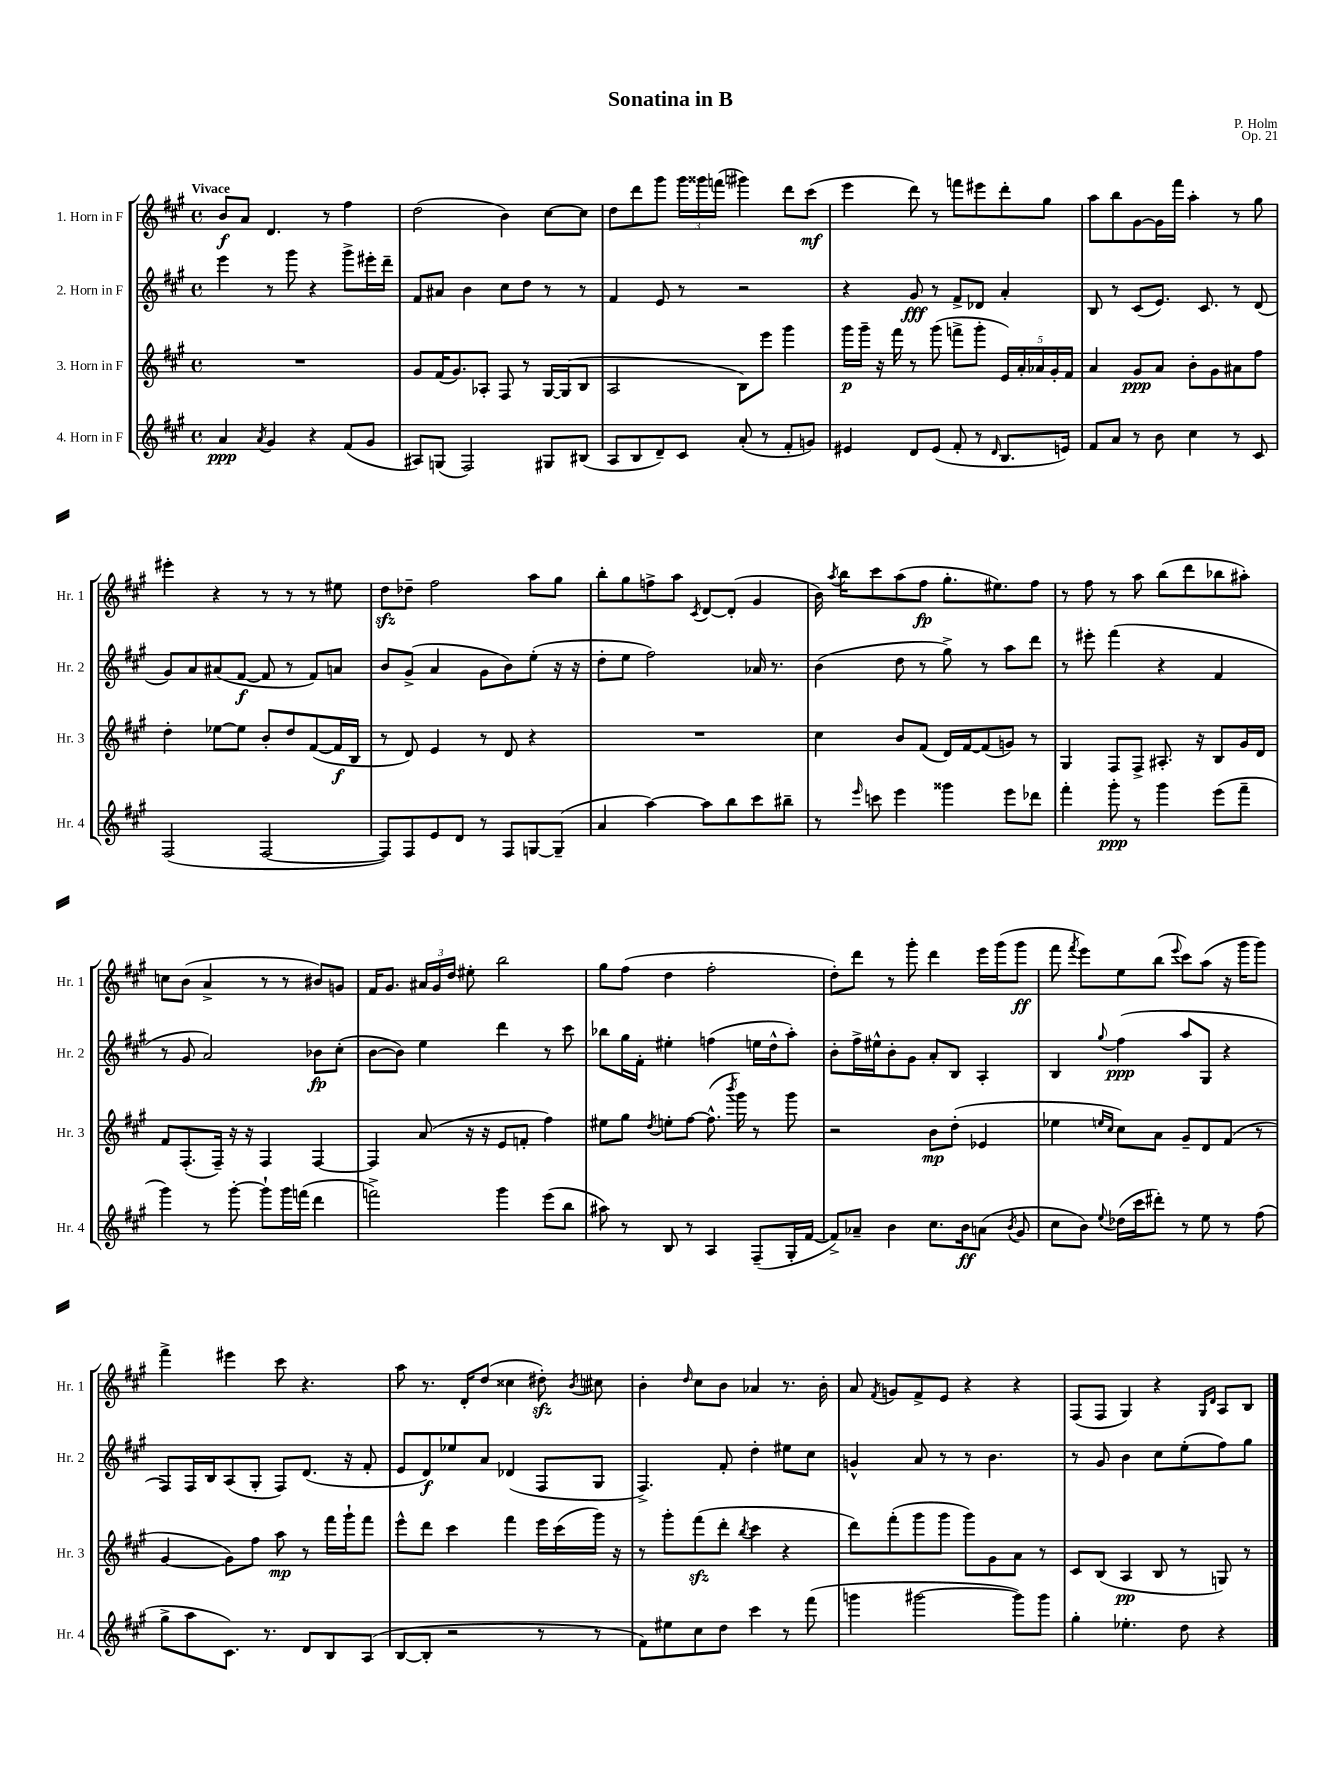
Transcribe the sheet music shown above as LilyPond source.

\header { title = "Sonatina in B" composer = "P. Holm" opus = "Op. 21" }
<<
\new StaffGroup <<
\new Staff = "s0" \with { instrumentName = "1. Horn in F" shortInstrumentName = "Hr. 1" } {
    \clef treble \key a \major \defaultTimeSignature \time 4/4 \tempo "Vivace"
    \autoBeamOff b'8[\f a'8] d'4. r8 fis''4 |
    d''2( b'4) cis''8[~ cis''8] |
    d''8[ d'''8 gis'''8] \tuplet 3/2 { gis'''16[ gisis'''16 f'''16]( } gis'''4) d'''8[ cis'''8]\mf( |
    e'''4 d'''8) r8 f'''8[ eis'''8 d'''8-. gis''8] |
    a''8[ b''8 gis'8~ gis'16 fis'''16] a''4-. r8 gis''8 |
    eis'''4-. r4 r8 r8 r8 eis''8 |
    d''8[\sfz des''8]-- fis''2 a''8[ gis''8] |
    b''8[-. gis''8 f''8-> a''8] \acciaccatura { cis'8 } d'8[~ d'8]-.( gis'4 |
    b'16) \acciaccatura { a''8 } b''16[ cis'''8 a''8( fis''8]\fp gis''8.[-. eis''8.) fis''8] |
    r8 fis''8 r8 a''8 b''8[( d'''8 bes''8 ais''8]-.) |
    c''8[ b'8]( a'4-> r8 r8 bis'8[) g'8] |
    fis'16[ gis'8.] \tuplet 3/2 { ais'16[ gis'16 d''16] } eis''8-. b''2 |
    gis''8[ fis''8]( d''4 fis''2-. |
    d''8[-.) d'''8] r8 gis'''8-. d'''4 e'''16[ gis'''16( gis'''8]\ff |
    fis'''8 \acciaccatura { fis'''8 } e'''8[) e''8 b''8]( \appoggiatura { e'''8 } cis'''8[) a''8]( r16 gis'''16[ gis'''8]) |
    fis'''4-> eis'''4 cis'''8 r4. |
    a''8 r8. d'16[-. d''8]( cisis''4 dis''8-.\sfz) \acciaccatura { b'8 } cis''8 |
    b'4-. \grace { d''16 } cis''8[ b'8] aes'4 r8. b'16-. |
    a'8 \acciaccatura { fis'8 } g'8[ fis'8-> e'8] r4 r4 |
    fis8[( fis8] gis4) r4 \grace { gis16[ d'16] } a8[ b8] \bar "|." |
}
\new Staff = "s1" \with { instrumentName = "2. Horn in F" shortInstrumentName = "Hr. 2" } {
    \clef treble \key a \major \defaultTimeSignature \time 4/4
    \autoBeamOff e'''4 r8 gis'''8 r4 gis'''8[-> eis'''16-. d'''16]-- |
    fis'8[ ais'8] b'4 cis''8[ d''8] r8 r8 |
    fis'4 e'8 r8 r2 |
    r4 gis'8\fff r8 fis'8[-> des'8] a'4-. |
    b8 r8 cis'8[( e'8.]) cis'8. r8 d'8( |
    gis'8[) a'8 ais'8( fis'8]~\f fis'8 r8 fis'8[) a'8] |
    b'8[ gis'8]->( a'4 gis'8[ b'8) e''8]-.( r16 r16 |
    d''8[-. e''8] fis''2) aes'16 r8. |
    b'4( d''8 r8 gis''8->) r8 a''8[ d'''8] |
    r8 eis'''8-. fis'''4( r4 fis'4 |
    r8 gis'8 a'2) bes'8[\fp cis''8]-.( |
    b'8[~ b'8]) e''4 d'''4 r8 cis'''8 |
    bes''8[ gis''16 fis'16]-. eis''4-. f''4( e''16[ d''16-^ a''8]-.) |
    b'8[-. fis''16-> eis''16-^ b'8-. gis'8] a'8[-. b8] a4-. |
    b4 \appoggiatura { gis''8 } fis''4\ppp( a''8[ gis8] r4 |
    fis8[) fis16 b16 a8( gis8]-. fis8[) d'8.]( r16 fis'8-. |
    e'8[ d'8\f) ees''8 a'8] des'4( fis8[ gis8] |
    fis4.->) fis'8-. d''4-. eis''8[ cis''8] |
    g'4-^ a'8 r8 r8 b'4. |
    r8 gis'8 b'4 cis''8[ e''8-.( fis''8) gis''8] \bar "|." |
}
\new Staff = "s2" \with { instrumentName = "3. Horn in F" shortInstrumentName = "Hr. 3" } {
    \clef treble \key a \major \defaultTimeSignature \time 4/4
    \autoBeamOff R1 |
    gis'8[ fis'16( gis'8.) aes8]-. fis8 r8 gis16[~ gis16( b8] |
    a2 b8[) e'''8] gis'''4 |
    gis'''16[\p gis'''16]-- r16 fis'''16 r8 gis'''8( f'''8[-> gis'''8]-. \tuplet 5/4 { e'16[) a'16-. aes'16 gis'16-. fis'16] } |
    a'4 gis'8[\ppp a'8] b'8[-. gis'8 ais'8 fis''8] |
    d''4-. ees''8[~ ees''8] b'8[-. d''8 fis'8~( fis'16\f b16] |
    r8 d'8) e'4 r8 d'8 r4 |
    R1 |
    cis''4 b'8[ fis'8]( d'16[) fis'16~ fis'8( g'8]) r8 |
    gis4 fis8[ fis8]-> ais8.-. r16 b8[ gis'16 d'16] |
    fis'8[ fis8.-.( fis16]--) r16 r16 fis4 fis4~ |
    fis4 a'8( r16 r16 e'8[ f'8]-. fis''4) |
    eis''8[ gis''8] \acciaccatura { d''8 } e''8[-. fis''8]~ fis''8.-^( \acciaccatura { b'''8 } gis'''16) r8 gis'''8 |
    r2 b'8[\mp d''8]-.( ees'4 |
    ees''4 \grace { e''16[ cis''16] } cis''8[) a'8] gis'8[-- d'8 fis'8]( r8 |
    gis'4~ gis'8[) fis''8] a''8\mp r8 fis'''16[ gis'''16-! fis'''8] |
    e'''8[-^ d'''8] cis'''4 fis'''4 e'''16[ cis'''16( gis'''16]) r16 |
    r8 gis'''8[-. fis'''8\sfz( d'''8]-. \acciaccatura { b''8 } cis'''4 r4 |
    d'''8[) fis'''8-.( gis'''8 gis'''8] gis'''8[) gis'8 a'8] r8 |
    cis'8[ b8]( a4\pp b8 r8 g8) r8 \bar "|." |
}
\new Staff = "s3" \with { instrumentName = "4. Horn in F" shortInstrumentName = "Hr. 4" } {
    \clef treble \key a \major \defaultTimeSignature \time 4/4
    \autoBeamOff a'4\ppp \acciaccatura { a'8 } gis'4 r4 fis'8[( gis'8] |
    ais8[) g8]( fis2) gis8[ bis8]( |
    a8[ b8 d'8--) cis'8] a'8-.( r8 fis'8[-. g'8]) |
    eis'4 d'8[ eis'8]( fis'8-. r8 \grace { d'16 } b8.[ e'16]) |
    fis'8[ a'8] r8 b'8 cis''4 r8 cis'8 |
    fis2( fis2~ |
    fis8[) fis8 e'8 d'8] r8 fis8[ g8~ g8]--( |
    a'4 a''4~) a''8[ b''8 cis'''8 bis''8]-- |
    r8 \grace { e'''16 } c'''8 e'''4 gisis'''4 e'''8[ des'''8] |
    fis'''4-. gis'''8-.\ppp r8 gis'''4 e'''8[( fis'''8]-- |
    gis'''4) r8 gis'''8~-. gis'''8[-! gis'''16 f'''16]( d'''4 |
    f'''2->) gis'''4 e'''8[( b''8] |
    ais''8) r8 b8 r8 a4 fis8[--( gis16-. fis'16]~ |
    fis'8[->) aes'8]-- b'4 cis''8.[ b'16\ff a'8]( \acciaccatura { b'8 } gis'8 |
    cis''8[ b'8]) \appoggiatura { e''8 } des''16[( cis'''16 dis'''8]-.) r8 e''8 r8 fis''8( |
    gis''8[-> a''8 cis'8.]) r8. d'8[ b8 a8]( |
    b8[~ b8]-. r2 r8 r8 |
    fis'8[) eis''8 cis''8 d''8] cis'''4 r8 fis'''8( |
    g'''4 gis'''2~ gis'''8[) gis'''8] |
    gis''4-. ees''4.-. d''8 r4 \bar "|." |
}
>>
>>
\layout { \context { \Score \remove "Bar_number_engraver" } }
